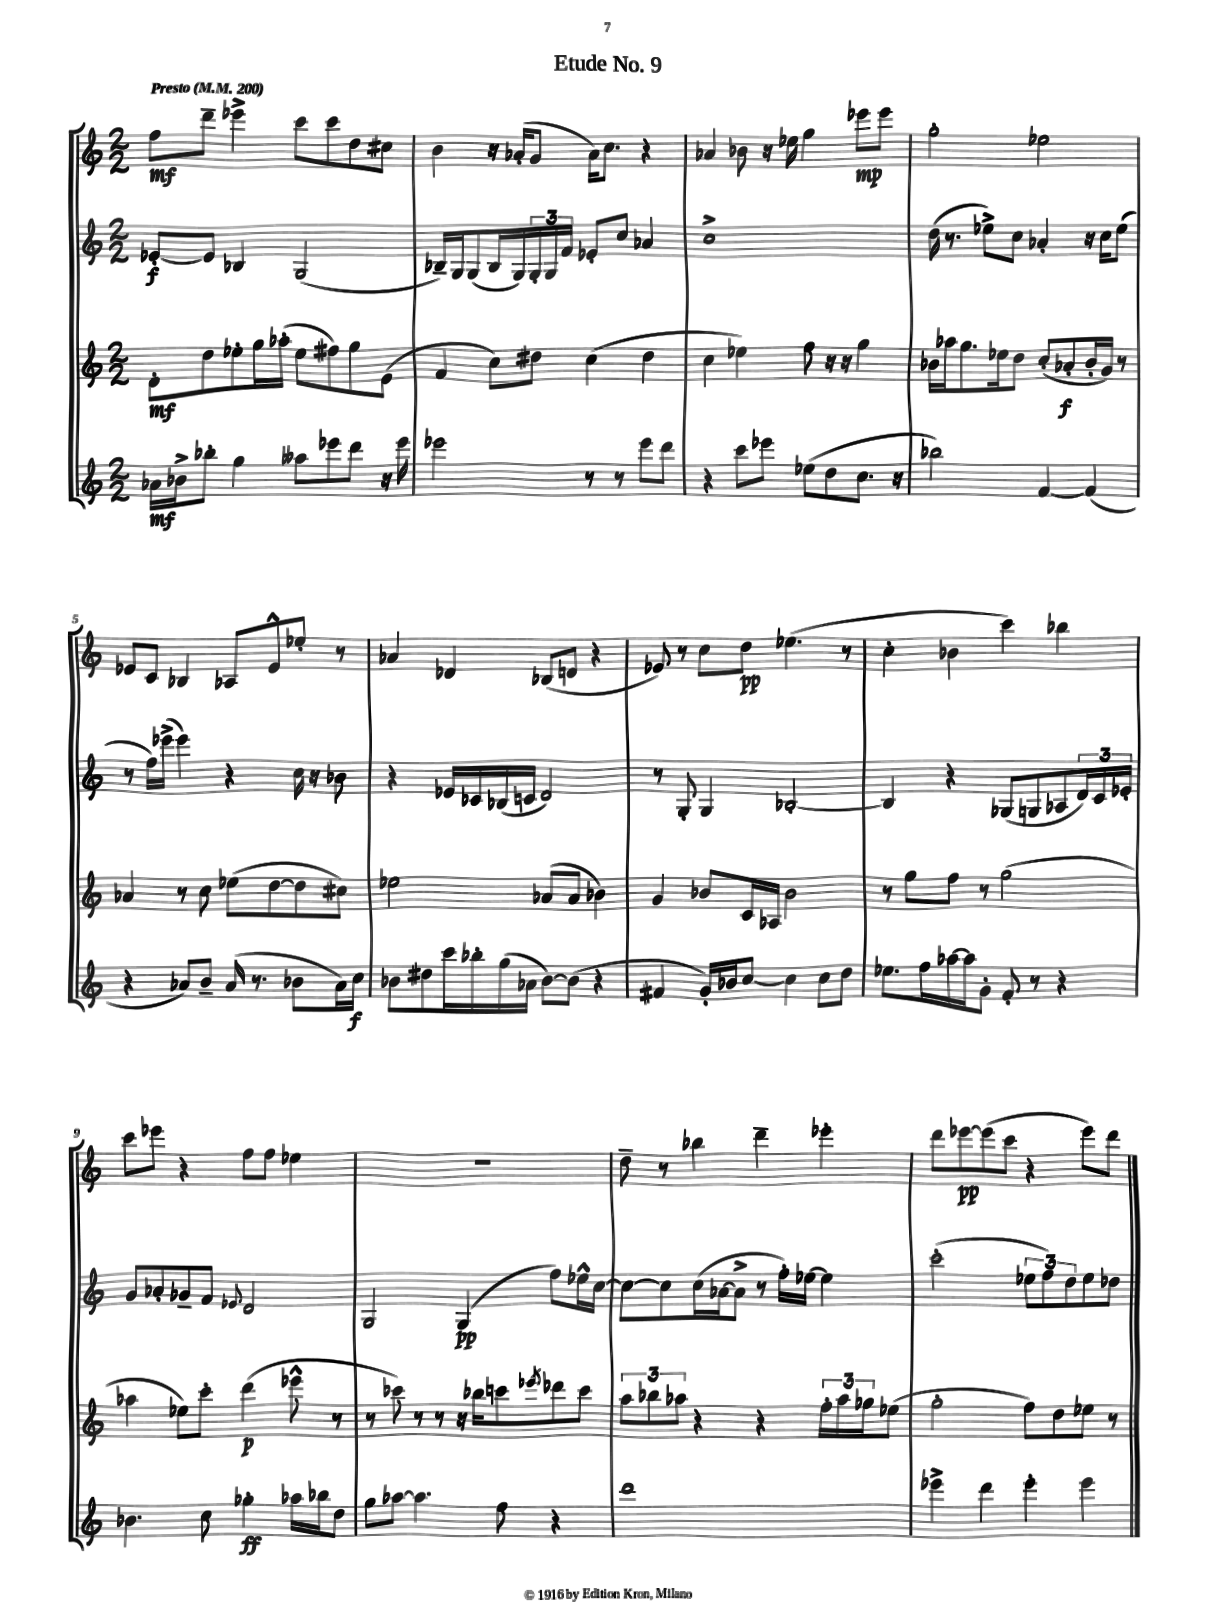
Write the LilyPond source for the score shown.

\header { title = "Etude No. 9" }
<<
\new StaffGroup <<
\new Staff = "s0" {
    \clef treble \key c \major \numericTimeSignature \time 2/2 \tempo "Presto" 4 = 200
    f''8\mf d'''8-- ees'''4-> c'''8 c'''8 d''8 cis''8 |
    b'4 r16 aes'16-.( g'8 aes'16) c''8. r4 |
    aes'4 bes'8 r16 ees''16 g''4 ees'''8\mp ees'''8 |
    g''2-. ees''2 |
    ees'8 c'8 bes4 aes8 ees'8-^ ees''8-. r8 |
    aes'4 des'4 bes8( d'8 r4 |
    ees'8) r8 c''8 d''8\pp ees''4.( r8 |
    c''4-. bes'4 c'''4) bes''4 |
    c'''8 ees'''8 r4 f''8 f''8 ees''4 |
    r1 |
    d''8-- r8 bes''4 d'''4-- ees'''4-. |
    d'''8 ees'''8~\pp ees'''8( c'''8 r4 ees'''8) d'''8 \bar "|." |
}
\new Staff = "s1" {
    \clef treble \key c \major \numericTimeSignature \time 2/2
    ees'8~-.\f ees'8 bes4 g2( |
    bes16--) g16 g8( bes16 g16) \tuplet 3/2 { g16-. g16 f'16 } ees'8-. c''8 aes'4 |
    c''1-> |
    d''16( r8. ees''8->) c''8 aes'4-. r16 c''16 ees''8( |
    r8 f''16) ees'''16->( ees'''4) r4 c''16 r16 bes'8 |
    r4 ees'16 ces'16 bes16( c'16 d'2) |
    r8 g8-. g4 bes2~-. |
    bes4 r4 ges8( g8 aes8 \tuplet 3/2 { d'16) c'16 ees'16-. } |
    g'8 aes'8-. ges'8-- f'8 \appoggiatura { ees'8 } d'2 |
    g2 g4\pp( f''8) ees''16-^ c''16~ |
    c''8~ c''8 c''16( aes'16~ aes'8-> r8 f''16-.) ees''16~ ees''4 |
    c'''2-.( \tuplet 3/2 { ees''8 f''8) d''8 } ees''8 des''8 \bar "|." |
}
\new Staff = "s2" {
    \clef treble \key c \major \numericTimeSignature \time 2/2
    d'8-.\mf d''8 ees''8-. g''16 aes''16-.( ees''8 fis''8) g''8 e'8( |
    f'4 c''8) dis''8 c''4( dis''4 |
    c''4 ees''4) f''8 r16 r16 g''4 |
    bes'16 aes''16 g''8. ees''16 d''8 c''8-.( aes'8-.\f bes'16-. g'16) r8 |
    aes'4 r8 c''8 ees''8( d''8~ d''8 cis''8) |
    ees''2 aes'8( aes'8 bes'4) |
    g'4 bes'8 c'16 aes16 bes'2 |
    r8 g''8 f''8 r8 g''2( |
    aes''4 ees''8) c'''8-. d'''4\p( ees'''8-^ r8 |
    r8 ces'''8) r8 r8 r16 bes''16 c'''8 \acciaccatura { ees'''8 } des'''8 c'''8 |
    \tuplet 3/2 { a''8 bes''8 aes''8 } r4 r4 \tuplet 3/2 { f''16-. aes''16 ges''16 } ees''8( |
    g''2-. f''8) d''8 ees''8 r8 \bar "|." |
}
\new Staff = "s3" {
    \clef treble \key c \major \numericTimeSignature \time 2/2
    aes'16\mf bes'16-> bes''8-. g''4 aeses''8 ees'''8 d'''8 r16 ees'''16 |
    ees'''2 r8 r8 ees'''8 d'''8 |
    r4 c'''8 ees'''8 ees''8( d''8 c''8. r16 |
    bes''2) f'4~ f'4( |
    r4 aes'8) b'8-- aes'16( r8. bes'8 aes'16) c''16\f |
    bes'8 dis''8 c'''16 bes''16-. g''16( aes'16 bes'8~) bes'8( r4 |
    fis'4 g'16-.) bes'16 c''8~ c''4 c''8 d''8 |
    ees''8. f''16 aes''16~ aes''16 g'8-. f'8-. r8 r4 |
    bes'4. c''8 ges''4-.\ff aes''16 bes''16 d''8 |
    g''8 aes''8~ aes''4. f''8 r4 |
    d'''1 |
    ees'''4-> d'''4 ees'''4-. ees'''4 \bar "|." |
}
>>
>>
